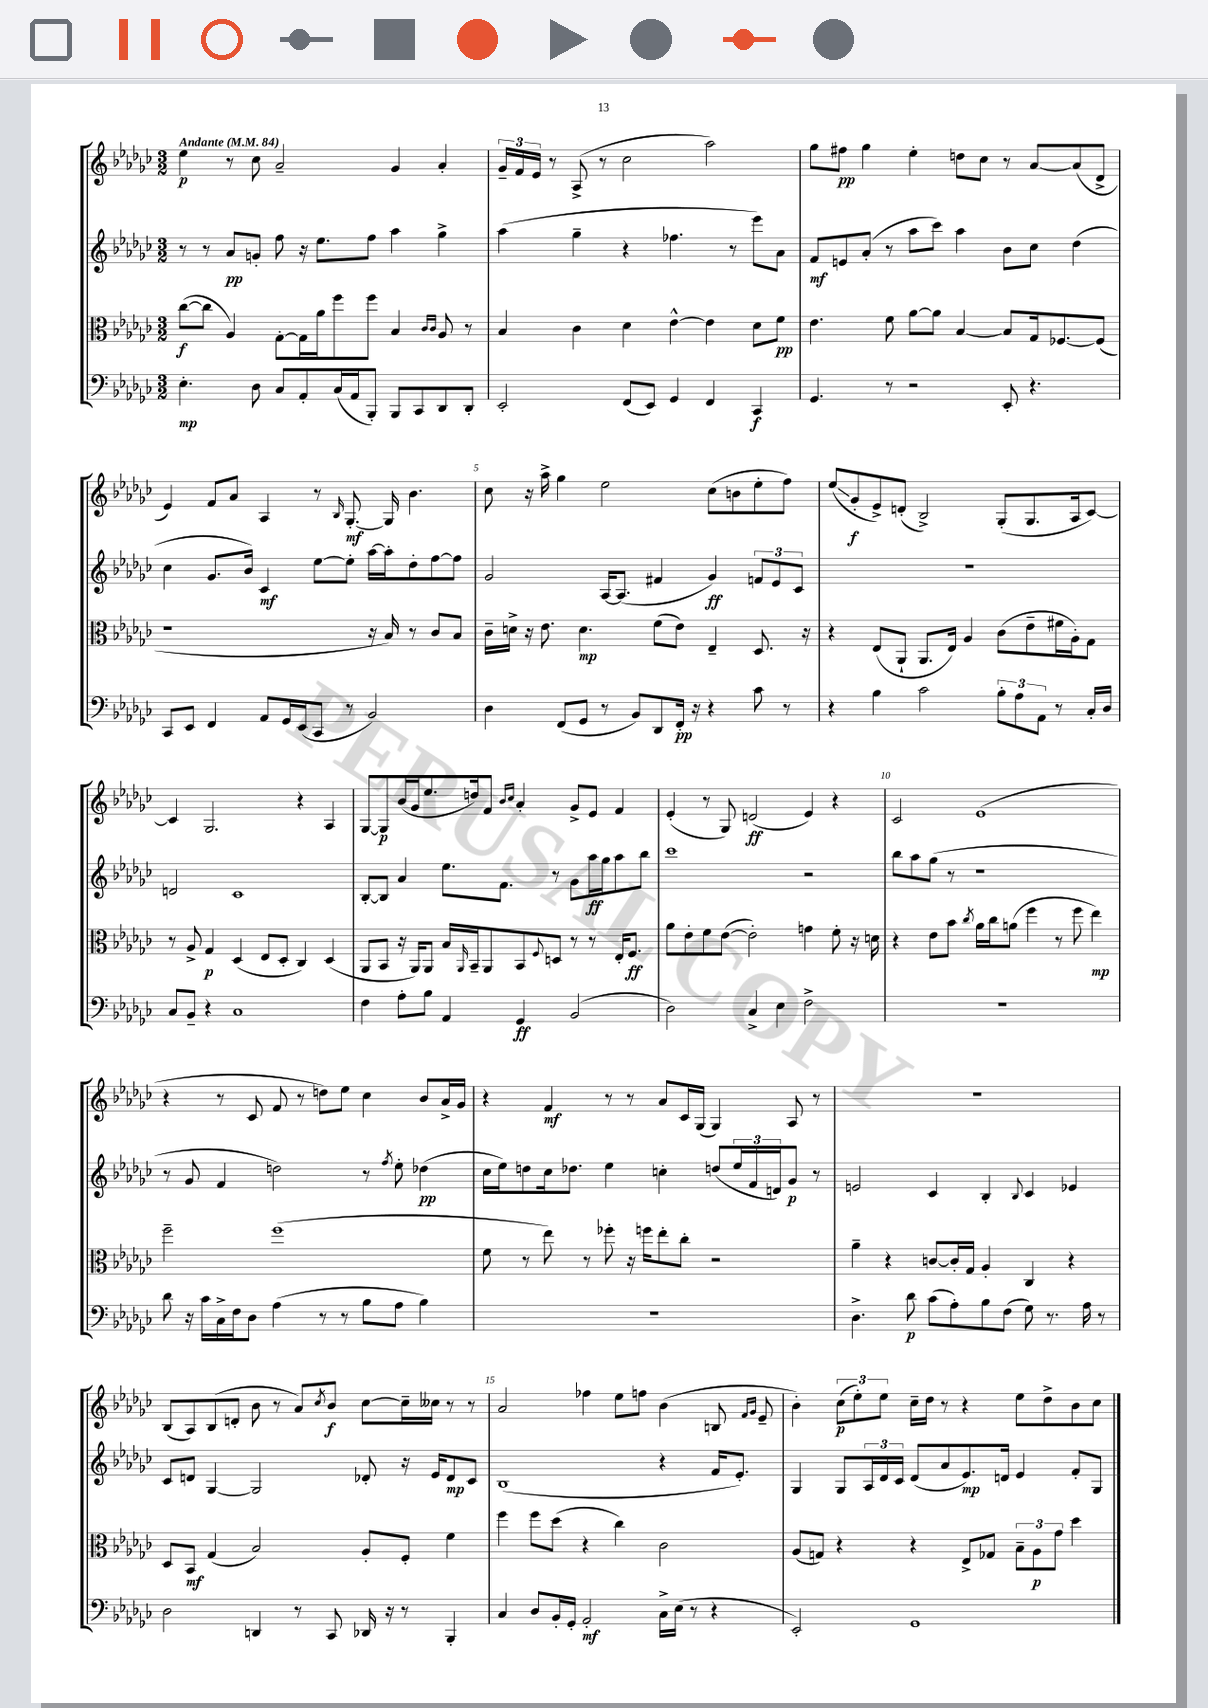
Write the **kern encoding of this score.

**kern	**kern	**kern	**kern
*staff4	*staff3	*staff2	*staff1
*clefF4	*clefC3	*clefG2	*clefG2
*k[b-e-a-d-g-c-]	*k[b-e-a-d-g-c-]	*k[b-e-a-d-g-c-]	*k[b-e-a-d-g-c-]
*M3/2	*M3/2	*M3/2	*M3/2
*MM84	*MM84	*MM84	*MM84
4.E-'\	([8cc-\L	8r	4ee-\
.	8cc-\]J	8r	.
.	4A-/)	8a-/L	8r
8D-\	.	8g'/J	8cc-\
8C-/L	[8G-'\L	8ff\	2a-~/
8AA-'/	16G-\]L	16r	.
.	16a-\J	8.ee-\L	.
(16C-/L	8ff\	.	.
16AA-/J	.	.	.
8BBB-'/J)	8ff\J	8ff\J	.
8BBB-/L	4B-/	4aa-\	4g-/
8CC-/	.	.	.
.	16qqc-/LL	.	.
.	16qqc-/JJ	.	.
8DD-/	8A-/	4gg-^\	4a-'/
8DD-'/J	8r	.	.
=	=	=	=
2EE-'/	4B-/	(4aa-\	24g-~/LL
.	.	.	24f/
.	.	.	24e-/JJ
.	.	.	8r
.	4c-\	4gg-~\	(8A-^/
.	.	.	8r
(8FF/L	4d-\	4r	2cc-\
8EE-/J)	.	.	.
4GG-/	[4e-^^\	4.ff-\	.
4FF/	4e-\]	.	2aa-\)
.	.	8r	.
4CC-/	8d-\L	8eee-\L)	.
.	8f\J	8a-\J	.
=	=	=	=
4.GG-/	4.e-\	8f/L	8gg-\L
.	.	8e/	8ff#\J
.	.	(8a-'/J	4gg-\
8r	8f\	8r	.
2r	[8a-\L	8aa-\L	4ee-'\
.	8a-\]J	8ccc-\J)	.
.	[4B-/	4aa-\	8dd\L
.	.	.	8cc-\J
8EE-'/	8B-/]L	8b-\L	8r
4.r	16G-/k	8cc-\J	[8a-/L
.	[8.F-/	.	.
.	.	(4dd-\	(8a-/]
.	(8F-/]J	.	8d-^/J
=	=	=	=
8CC-/L	1r	4cc-\	4e-/)
8EE-/J	.	.	.
4FF/	.	8.g-/L	8f/L
.	.	.	8a-/J
.	.	16b-/Jk)	.
8AA-/L	.	4c-/	4A-/
16GG-/L	.	.	.
(16EE-/J	.	.	.
8CC-/J	.	[8ee-\L	8r
.	.	.	16qqB-/
8r	.	8ee-'\]J	[8.G-'/
2BB-/)	16r	[16aa-\LL	.
.	16B-/)	16aa-'\]J	16G-/]
.	8r	8dd-'\	4.b-\
.	8c-/L	[8ff\	.
.	8B-/J	8ff\]J	.
=	=	=	=
4D-\	16c-~\LL	2g-/	8cc-\
.	16d^\JJ	.	.
.	16r	.	16r
.	8.e-\	.	16aa-^\
(8FF/L	.	.	4gg-\
8GG-/J	4.d\	.	.
8r	.	[16A-/LK	2ee-\
.	.	(8.A-/]J	.
8BB-/L)	.	.	.
8DD-/	(8f\L	4f#/	.
16FF'/Jk	8e-\J)	.	.
16r	.	.	.
4r	4E-~/	4g-/)	(8cc-\L
.	.	.	8b\
8c-\	8.D-/	12f/L	8ee-'\
.	.	12e-/	.
8r	.	.	8ff\J)
.	.	12c-/J	.
.	16r	.	.
=	=	=	=
4r	4r	1.r	(8ee-/L
.	.	.	8g-'/
4B-\	(8E-/L	.	8e-^/)
.	8AA-`/J	.	(8d'/J
2c-\	8.AA-/L	.	2B-^/)
.	16E-/Jk)	.	.
.	4A-/	.	.
12B-'\L	(8c-\L	.	(8G-'/L
12A-\	.	.	.
.	8e-~\	.	8.G-/
12AA-\J	.	.	.
8r	16f#\L	.	.
.	16A-'\J)	.	16A-/k
16C-'/LL	8G-\J	.	[8c-/J)
16D-/JJ	.	.	.
=	=	=	=
8C-/L	8r	2d/	4c-/]
8BB-~/J	8A-^/	.	.
4r	4G-/	.	2.G-/
1C-	(4D-/	1c-	.
.	8E-/L	.	.
.	8D-'/J	.	.
.	4C-/)	.	4r
.	(4D-/	.	4A-/
=	=	=	=
4F\	8AA-/L	[8B-'/L	[8G-/L
.	8BB-/J	8B-/]J	8G-/]
8A-'\L	16r	4a-/	(16b-/L
.	16AA-/LK)	.	16g-/J
8B-\J	8AA-/J	.	8.ee-/
4AA-/	16B-/LL	8.ee-\L	.
.	16qqAA-/	.	.
.	16BB-~/J	.	16dd/k)
.	8AA-/	.	8f/J
.	.	8.f\J	.
.	.	.	16qqb-/LL
.	.	.	16qqcc-/JJ
4GG-/	8BB-/	.	4a-'/
.	8qqF/	.	.
.	8D/J	8r	.
(2BB-/	8r	8g-\L	8g-^/L
.	8r	16aa-\L	8e-/J
.	.	16gg-\J	.
.	16E-'/LK	8aa-\	4f/
.	8.F/J	.	.
.	.	8bb-\J	.
=	=	=	=
2D-\)	8a-\L	1ccc-	(4e-'/
.	8e-'\	.	.
.	8f\	.	8r
.	([8e-\J	.	8G-/)
4C-^/	2e-'\])	.	(2d/
4E-\	.	.	.
2F^\	4g\	2r	4e-/)
.	8f'\	.	4r
.	16r	.	.
.	16d\	.	.
=	=	=	=
1.r	4r	8bb-\L	2c-/
.	.	8aa-\	.
.	8e-\L	(8gg-\J	.
.	8b-\J	8r	.
.	8qcc-/	.	.
.	16a-\LL	1r	(1e-
.	16cc-\J	.	.
.	(8a\J	.	.
.	4ff\	.	.
.	8r	.	.
.	8ff\	.	.
.	4ee-\)	.	.
=	=	=	=
8d-\	2ff~\	8r	4r
16r	.	8g-/	.
16c-\LL	.	.	.
16C-^\	.	4f/	8r
16F\J	.	.	.
8D-\J	.	.	8c-/
(4A-\	(1ff	2dd\)	8f/
.	.	.	8r
8r	.	.	8dd\L)
8r	.	.	8ee-\J
8B-\L	.	8r	4cc-\
.	.	8qff/	.
8A-\J	.	8ee-'\	.
4B-\)	.	(4dd-\	8b-/L
.	.	.	16a-^/L
.	.	.	16g-/JJ
=	=	=	=
1.r	8f\	16cc-\LL	4r
.	.	16ee-\J)	.
.	8r	8dd\	.
.	8ee-\)	16cc-\k	4f/
.	.	8.dd-\J	.
.	8r	.	.
.	8ff-'\	4ee-\	8r
.	16r	.	8r
.	16ff\LK	.	.
.	8ee-'\	4cc'\	8a-/L
.	8cc-'\J	.	16c-/L
.	.	.	(16G-/JJ
.	2r	(8dd/L	4G-/)
.	.	24ee-/L	.
.	.	24f/	.
.	.	24d/J)	.
.	.	8g-/J	8A-/
.	.	8r	8r
=	=	=	=
4.D-^\	4a-~\	2e/	1.r
.	4r	.	.
8d-\	.	.	.
(8c-\L	[8c/L	4c-/	.
8A-'\)	16c'/]L	.	.
.	16G-/JJ	.	.
8B-\	4A-'/	4B-'/	.
(8F\J	.	.	.
.	.	8qqB-/	.
8G-\)	4C-/	4c-/	.
8.r	.	.	.
.	4r	4e-/	.
16A-\	.	.	.
8r	.	.	.
=	=	=	=
2D-\	8D-/L	8c-/L	(8B-/L
.	8BB-/J	8d/J	8A-/)
.	(4G-/	[4G-/	(8B-/
.	.	.	8d'/J
4DD/	2B-/)	2G-/]	8b-\
.	.	.	8r
8r	.	.	8a-/L)
.	.	.	8qcc-/
8CC-/	.	.	8b-/J
16DD-/	8A-'/L	8d-'/	[8cc-\L
16r	.	.	.
8r	8F'/J	16r	16cc-~\]L
.	.	16e-/LK	16cc--\JJ
4BBB-'/	4f\	8d-/	8r
.	.	8c-/J	8r
=	=	=	=
4C-/	4ff\	(1B-	2a-/
8D-/L	8ff\L	.	.
16BB-'/L	(8dd-\J	.	.
16GG-'/JJ	.	.	.
2AA-'/	4r	.	4ff-\
.	4cc-\)	.	8ee-\L
.	.	.	8ff\J
16C-^\LL	2c-\	4r	(4b-\
(16E-\JJ	.	.	.
8r	.	.	.
4r	.	16f/LK	8B/
.	.	8.e-'/J)	.
.	.	.	16qqf/LL
.	.	.	16qqg-/JJ
.	.	.	8e-~/
=	=	=	=
2EE-'/)	(8A-/L	4G-/	4b-'\)
.	8G/J)	.	.
.	4r	8G-/L	(12cc-\L
.	.	.	12ee-'\)
.	.	24A-/L	.
.	.	24d-/	12ee-\J
.	.	24c-/JJ	.
1GG-	4r	(8d-/L	16cc-~\LL
.	.	.	16dd-\JJ
.	.	8a-/	8r
.	8E-^/L	8.e-/)	4r
.	8G-/J	.	.
.	.	16d/Jk	.
.	12B-~\L	4e-/	8ee-\L
.	12A-\	.	.
.	.	.	8dd-^\
.	12g-\J	.	.
.	4dd-\	8f'/L	8b-\
.	.	8G-/J	8cc-\J
==	==	==	==
*-	*-	*-	*-
